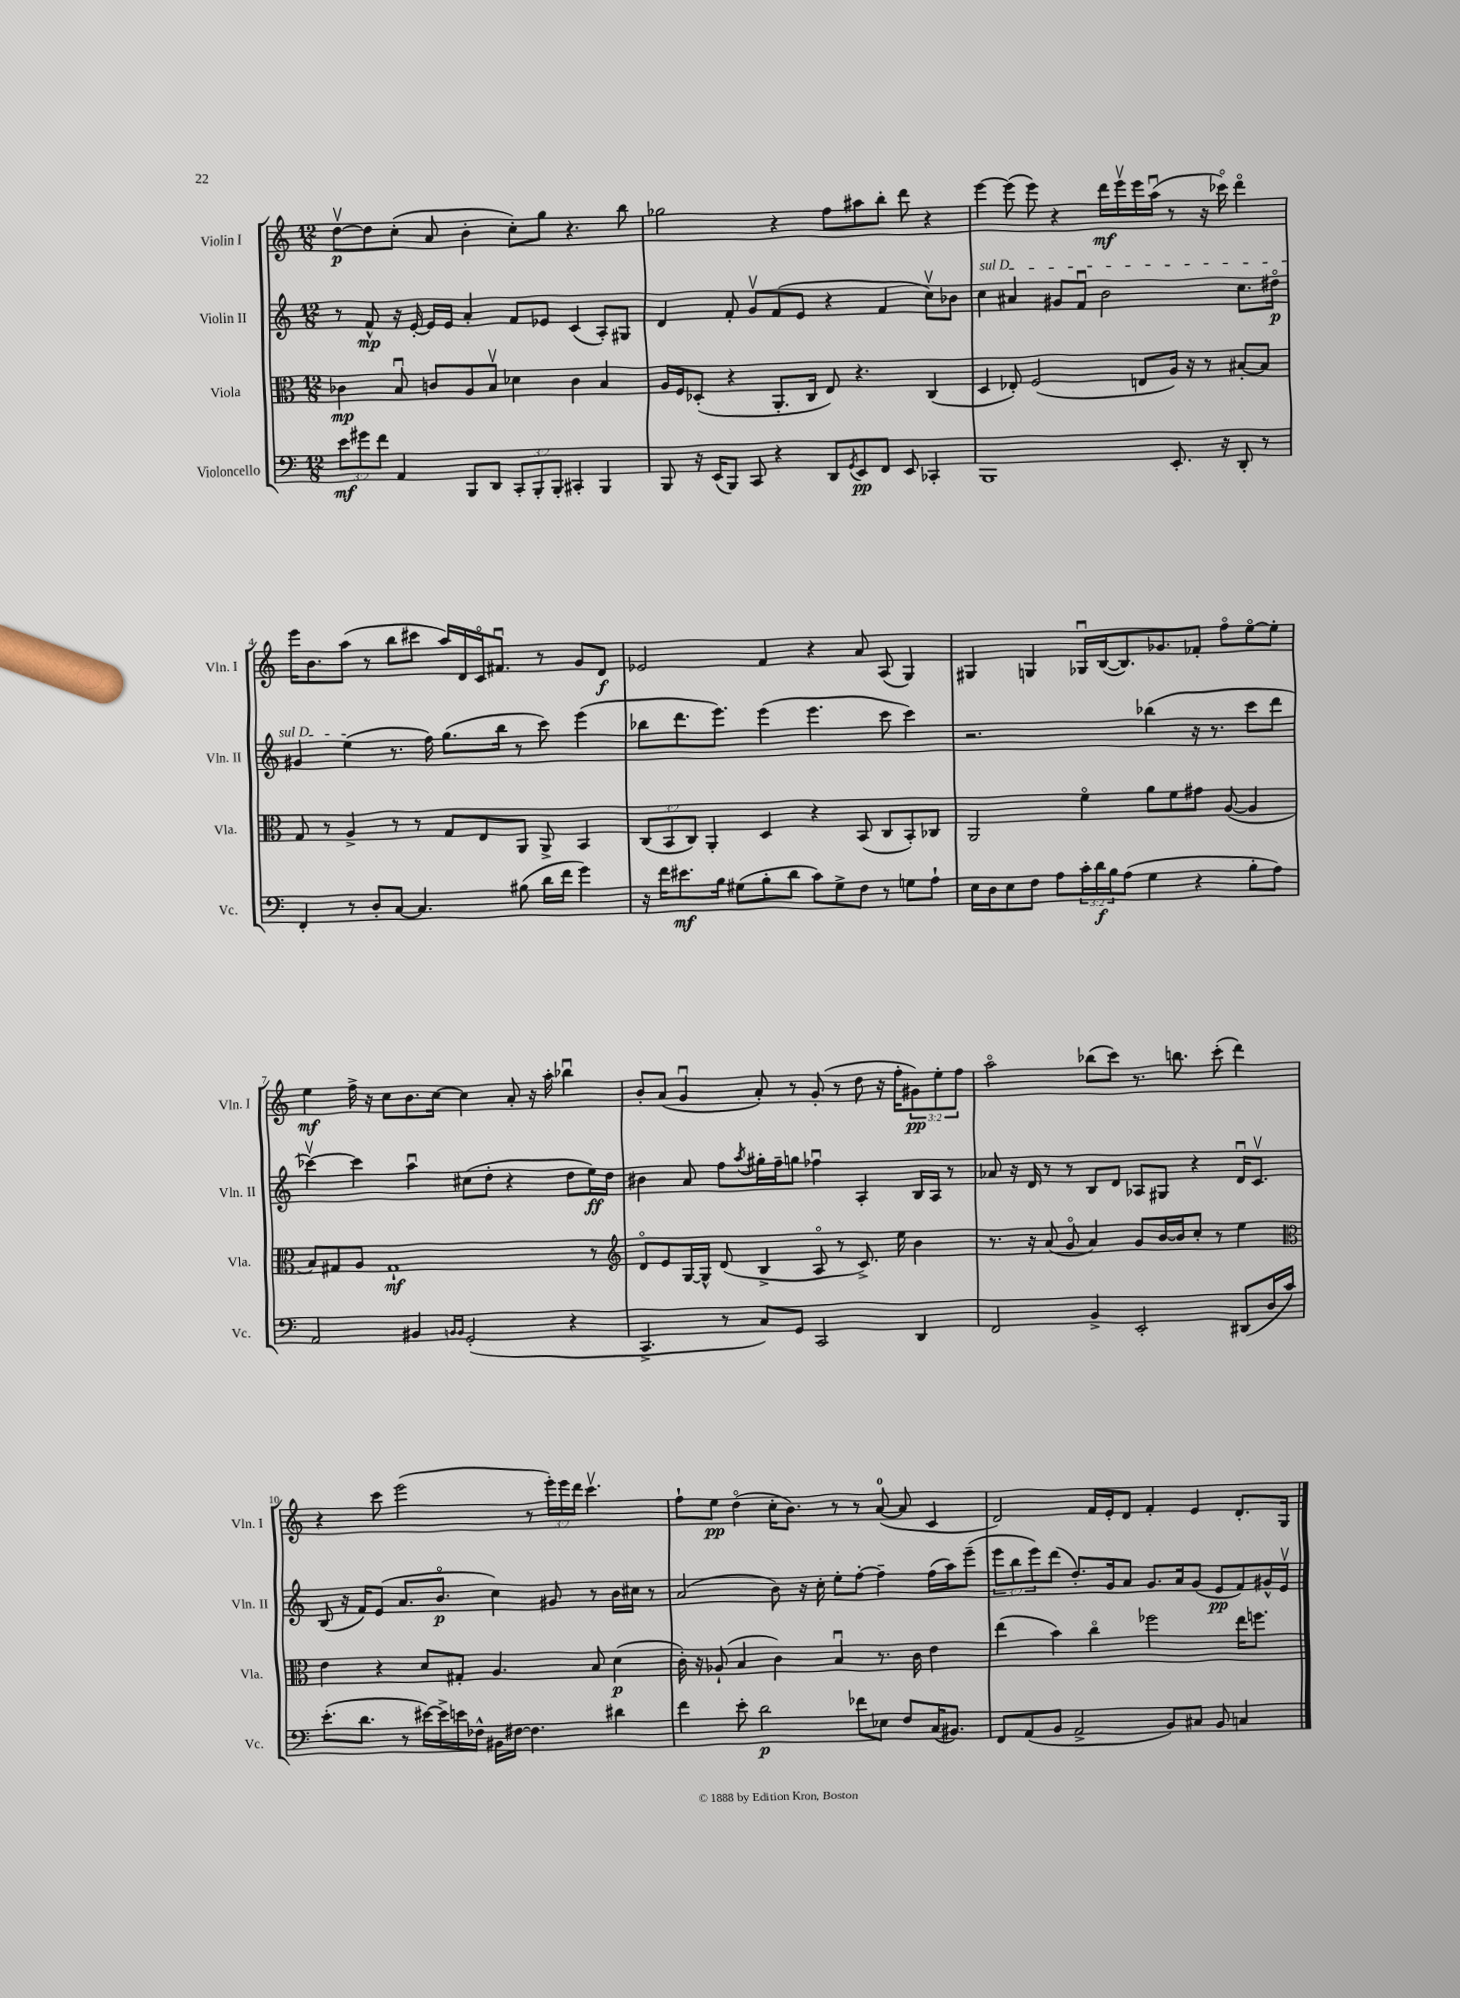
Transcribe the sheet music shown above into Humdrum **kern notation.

**kern	**kern	**kern	**kern
*staff4	*staff3	*staff2	*staff1
*clefF4	*clefC3	*clefG2	*clefG2
*k[]	*k[]	*k[]	*k[]
*M12/8	*M12/8	*M12/8	*M12/8
12e	4c-	8r	[8ddv
12g#	.	.	.
.	.	8f^^	8dd]
12f	.	.	.
4AA	8Bu	16r	(8cc'
.	.	[16e'	.
.	8c	16e]	8a
.	.	16e	.
8BBB	8A	4a'	4b'
8DD	8Bv	.	.
12CC'	4d-	8f	8cc')
12BBB'	.	.	.
.	.	8e-	8gg
12BBB'	.	.	.
4CC#'	4c	(4c	4.r
4BBB	4B	8A')	.
.	.	8G#	8bb
=	=	=	=
8BBB	16A	4d	2gg-
.	16F	.	.
16r	(8D-'	.	.
(16EE	.	.	.
8BBB)	4r	8f'	.
8CC	.	8gv	.
4r	8.AA'	(8f	4r
.	.	8e	.
.	16C	.	.
8DD	8E)	4r	8ff
8qGG	.	.	.
8EE	4.r	.	8aa#
8FF	.	4f	8bb'
8EE	.	.	8ddd
4CC-'	(4C	8ccv)	4r
.	.	8b-	.
=	=	=	=
1BBB	4D	4cc	[4eee
.	8E-')	4a#	(8eee]
.	(2F	.	8eee)
.	.	8g#	4r
.	.	8fu	.
.	.	2b	16ddd
.	.	.	16eeev
.	8E	.	16eee
.	.	.	(16aau
8.EE'	16A)	.	8r
.	16r	.	.
.	8r	.	16r
16r	.	.	16ccc-o)
8DD'	[8B#'	8.cc	4dddo
8r	8B#]	.	.
.	.	16dd#o	.
=	=	=	=
4FF'	8G	4g#	16eee
.	.	.	8.b
.	8r	.	.
8r	4A^	(4ee	(8aa
8D'	.	.	8r
[8C	8r	8.r	8bb
4.C]	8r	.	8ccc#
.	.	16ff)	.
.	8G	(8.gg	16aa)
.	.	.	16d
.	8E	.	16co
.	.	16bb	8.f#u
(8B#	8AA	8r	.
16d	8AA^	8ccc)	8r
16f	.	.	.
4g)	4BB	(4eee	8g
.	.	.	8d
=	=	=	=
16r	(12C	8bb-	2e-
16f	.	.	.
.	12BB	.	.
8.e#	.	8.ddd	.
.	12C)	.	.
.	4AA'	.	.
16B	.	8.eee)	.
(8G#	.	.	.
8B'	4D	(4eee	4f
8d	.	.	.
8c)	4r	4.eee	4r
8G#^	.	.	.
8F	(8BB	.	8a
8r	8C	8ccc	(8A
8G	8BB')	4ccc)	4G)
8A`	8C-	.	.
=	=	=	=
16E	2AA	2.r	4G#
16D	.	.	.
8E	.	.	.
8F	.	.	4G
8A	.	.	.
24c'	4fo	.	16G-u
24d	.	.	.
.	.	.	([16B
24B	.	.	.
(8A	.	.	8.B])
4G	8a	(4bb-	.
.	.	.	8.g-
.	8f	.	.
4r	8g#	16r	8f-'
.	.	8.r	.
.	([8A	.	8ffo
8B'	4A]	8ccc	[8eeo
8A)	.	8ddd	8ee']
=	=	=	=
2AA	8B)	[4ccc-v)	4ee
.	8G#	.	.
.	8A	4ccc-]	16ff^
.	.	.	16r
.	1G#`	.	8cc
4BB#	.	4aau	8.b
.	.	.	[16cc
16qqBB	.	.	.
16qqBB	.	.	.
(2GG'	.	(8cc#	4cc]
.	.	8dd'	.
.	.	4r	8a'
.	.	.	16r
.	.	.	16aa'
4r	.	8dd	4bb-u
.	8r	16ee)	.
.	.	16dd	.
=	=	=	=
*	*clefG2	*	*
4.CC^	8do	4b#	8b'
.	8e	.	(8a
.	[16G	8a	4gu
.	16G^^]	.	.
8r	(8d	8ff	.
.	.	8qaa	.
8C)	4B^	16gg#'	8a')
.	.	16ff~	.
8GG	.	8gg	8r
2CC	8Ao	4ff-u	(8g'
.	8r	.	8r
.	8.c^)	4A'	8dd
.	.	.	16r
.	16ee	.	16ff'
4DD	4b	16B	12g#)
.	.	16A	.
.	.	.	12ee'
.	.	8r	.
.	.	.	12ff
=	=	=	=
2FF	8.r	8a-	2aao
.	.	16r	.
.	16r	16d	.
.	(8a	8r	.
.	8go	8r	.
4BB^	4a)	8B	(8bb-
.	.	8d	8ccc)
2EE'	8g	8A-	8.r
.	[16b	8G#	.
.	16b]	.	8.bb
.	8cc'	4r	.
.	8r	.	(8ccc'
(8DD#	4ee	16du	4ddd)
.	.	8.cv	.
16D	.	.	.
16c)	.	.	.
=	=	=	=
*	*clefC3	*	*
(8.e'	4e	(8B	4r
.	.	16r	.
8.d	.	16f)	.
.	4r	(8e	8ccc
8r	.	8.a	(2eee
[16e#)	8d	.	.
16e#^]	.	8.bo	.
16e	8G#'	.	.
16F-^^	.	.	.
16BB#	4.A	4cc)	.
[16F#	.	.	.
4.F#]	.	.	8r
.	.	8g#	24eee')
.	.	.	24eee
.	.	.	24ddd
.	8B	8r	4.cccv
4d#	(4d	16b	.
.	.	16cc#	.
.	.	8r	.
=	=	=	=
4f	16c')	(2a	8ff`
.	16r	.	.
.	(8A-`	.	8ee
8e'	4B	.	(4ddo
2d	.	.	.
.	4c)	8b)	16cc'
.	.	.	8.b)
.	.	16r	.
.	.	16cc'	.
.	4Bu	8ee'	8r
8f-	.	[8ff'	8r
8E-	8.r	4ff~]	([8a
8F	.	.	8a]
.	16c	.	.
(16C	4e	(16ff	4c
8.BB#)	.	16aa)	.
.	.	(8eee~	.
=	=	=	=
8FF	(4ee	12eee	2d)
.	.	12bb	.
(8AA	.	.	.
.	.	12eee)	.
8BB	4b)	(8ddd	.
2AA^	.	8.dd')	.
.	4cco	.	16f
.	.	16g	16e'
.	.	8a	8d
.	2ff-	8.g	4f'
8BB)	.	.	.
.	.	16a	.
8C#	.	(8g	4e
8BB	.	8e	.
4C	16ee	8f)	8.d'
.	8.ff	.	.
.	.	16g#^^	.
.	.	16ev	16G
==	==	==	==
*-	*-	*-	*-
